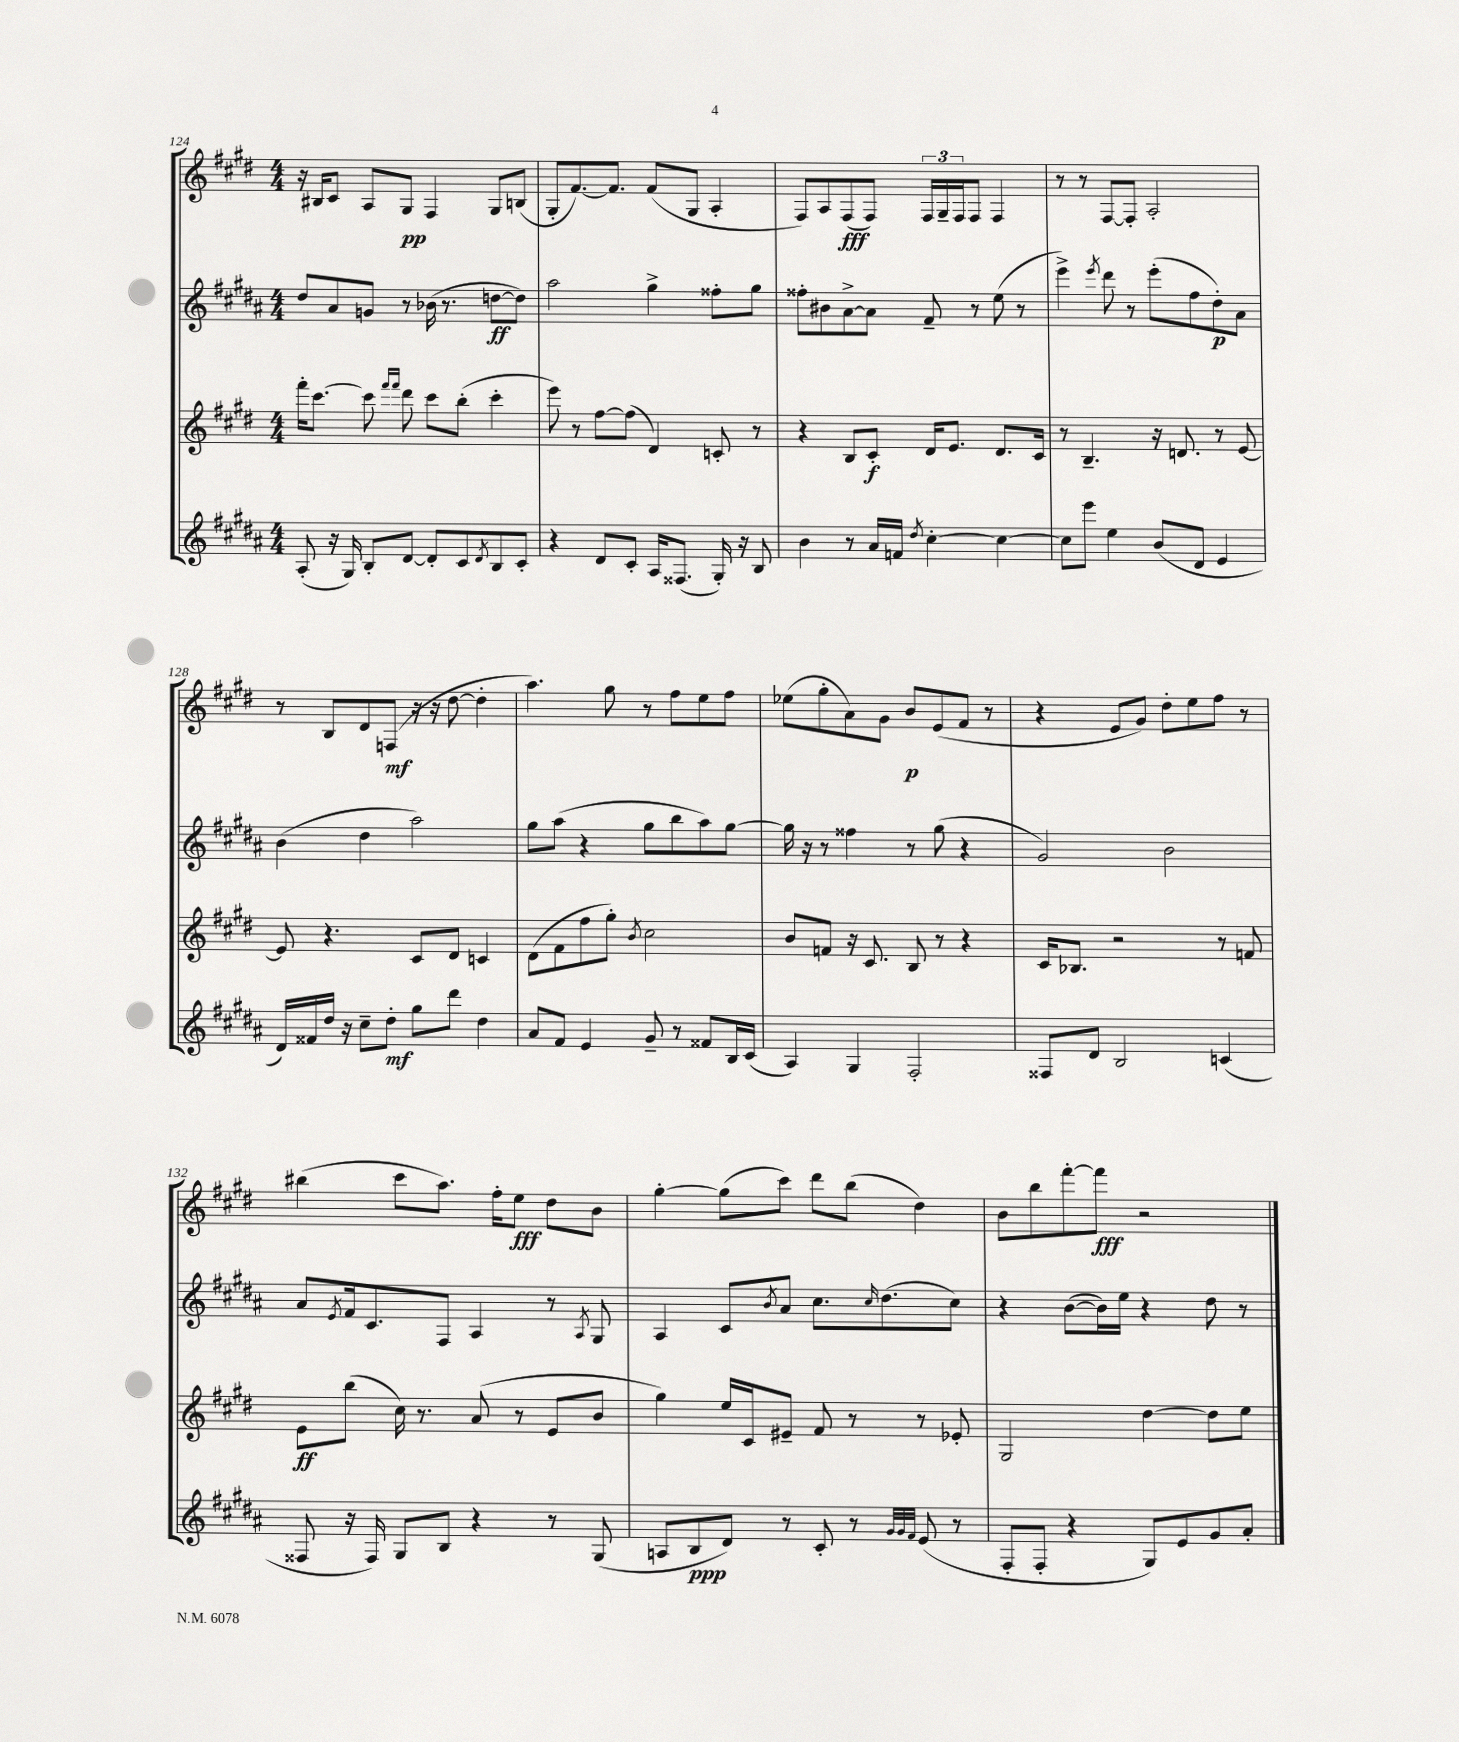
<<
\new StaffGroup <<
\new Staff = "s0" {
    \clef treble \key e \major \numericTimeSignature \time 4/4
    r16 bis16 cis'8 a8 gis8\pp fis4 gis8 b8( |
    gis8-. fis'8.~) fis'8. fis'8( gis8 a4-. |
    fis8) a8 fis8\fff( fis8) \tuplet 3/2 { fis16 gis16-- fis16 } fis8 fis4 |
    r8 r8 fis8~ fis8-. a2-. |
    r8 b8 dis'8 f8\mf( r16 r16 dis''8~ dis''4-. |
    a''4.) gis''8 r8 fis''8 e''8 fis''8 |
    ees''8( gis''8-. a'8) gis'8 b'8\p e'8( fis'8 r8 |
    r4 e'8 gis'8) dis''8-. e''8 fis''8 r8 |
    bis''4( cis'''8 a''8.) fis''16-. e''8\fff dis''8 b'8 |
    gis''4~-. gis''8( cis'''8) dis'''8 b''8( dis''4) |
    b'8 b''8 fis'''8~-. fis'''8\fff r2 \bar "|." |
}
\new Staff = "s1" {
    \clef treble \key b \major \numericTimeSignature \time 4/4
    dis''8 ais'8 g'8 r8 bes'16( r8. d''8~\ff d''8) |
    ais''2 gis''4-> fisis''8-. gis''8 |
    fisis''8-. bis'8 ais'8~-> ais'8 fis'8-- r8 e''8( r8 |
    e'''4->) \acciaccatura { e'''8 } dis'''8 r8 e'''8-.( fis''8 dis''8-.\p) ais'8 |
    b'4( dis''4 ais''2) |
    gis''8 ais''8( r4 gis''8 b''8 ais''8) gis''8~ |
    gis''16 r16 r8 fisis''4 r8 gis''8( r4 |
    gis'2) b'2 |
    ais'8 \acciaccatura { e'8 } fis'16 cis'8. fis8 ais4 r8 \acciaccatura { ais8 } gis8 |
    ais4 cis'8 \acciaccatura { b'8 } ais'8 cis''8. \grace { cis''16 } dis''8.( cis''8) |
    r4 b'8~( b'16) e''16 r4 dis''8 r8 \bar "|." |
}
\new Staff = "s2" {
    \clef treble \key e \major \numericTimeSignature \time 4/4
    fis'''16-. cis'''8.~ cis'''8 \grace { fis'''16 fis'''16 } dis'''8 cis'''8 b''8-.( cis'''4-. |
    e'''8) r8 fis''8~ fis''8( dis'4) c'8-. r8 |
    r4 b8 cis'8-.\f dis'16 e'8. dis'8. cis'16 |
    r8 b4.-- r16 d'8. r8 e'8~ |
    e'8 r4. cis'8 dis'8 c'4 |
    dis'8( fis'8 fis''8 gis''8-.) \acciaccatura { b'8 } cis''2 |
    b'8 f'8 r16 cis'8. b8 r8 r4 |
    cis'16 bes8. r2 r8 f'8 |
    e'8\ff b''8( cis''16) r8. a'8( r8 e'8 b'8 |
    gis''4) e''16 cis'16 eis'8-- fis'8 r8 r8 ees'8-. |
    gis2 dis''4~ dis''8 e''8 \bar "|." |
}
\new Staff = "s3" {
    \clef treble \key b \major \numericTimeSignature \time 4/4
    ais8-.( r16 gis16) b8-. dis'8~ dis'8-. cis'8 \acciaccatura { dis'8 } b8 cis'8-. |
    r4 dis'8 cis'8-. ais16 fisis8.( gis16-.) r16 b8 |
    b'4 r8 ais'16 f'16 \acciaccatura { dis''8 } cis''4~-. cis''4~ |
    cis''8 e'''8 e''4 b'8( dis'8 e'4 |
    dis'16) fisis'16 dis''16 r16 cis''8-- dis''8-.\mf gis''8 dis'''8 dis''4 |
    ais'8 fis'8 e'4 gis'8-- r8 fisis'8 b16 cis'16( |
    ais4) gis4 fis2-. |
    fisis8 dis'8 b2 c'4( |
    fisis8 r16 fisis16) gis8 b8 r4 r8 gis8( |
    a8 b8\ppp dis'8) r8 cis'8-. r8 \grace { gis'32 gis'32 fis'32 } e'8( r8 |
    fis8-. fis8-. r4 gis8) e'8 gis'8 ais'8-. \bar "|." |
}
>>
>>
\layout { \context { \Score currentBarNumber = #124 } }
